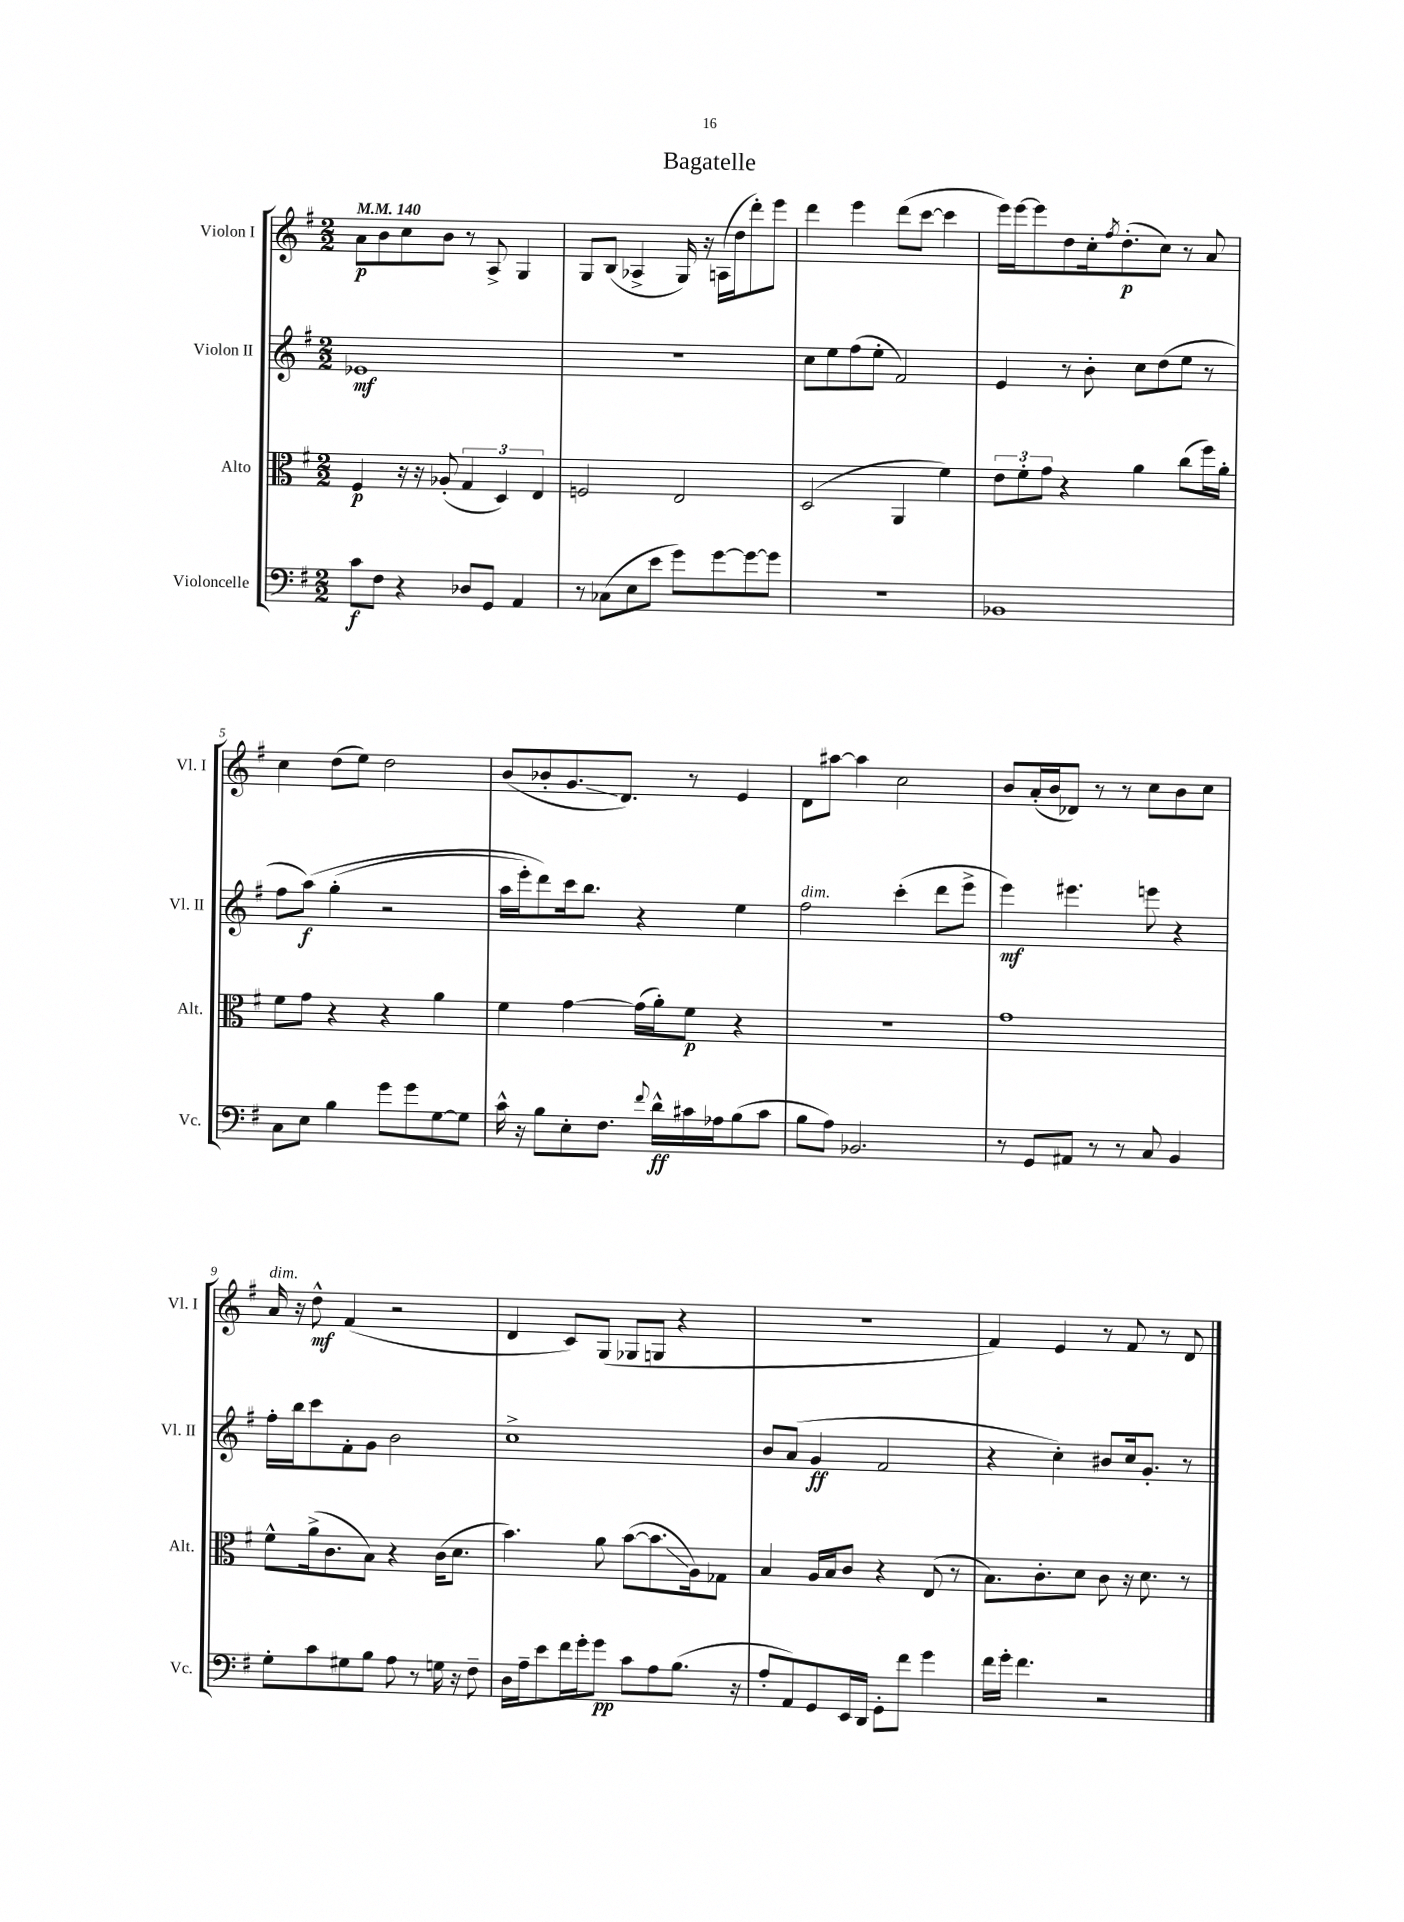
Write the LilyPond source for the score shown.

\header { title = "Bagatelle" }
<<
\new StaffGroup <<
\new Staff = "s0" \with { instrumentName = "Violon I" shortInstrumentName = "Vl. I" } {
    \clef treble \key g \major \numericTimeSignature \time 2/2 \tempo 4 = 140
    a'8\p b'8 c''8 b'8 r8 a8-> g4 |
    g8 b8( aes4-> g16) r16 a16( d''16 d'''8-.) e'''8 |
    d'''4 e'''4 d'''8( c'''8~ c'''4 |
    e'''16) e'''16~ e'''8 d''8 c''16-. \acciaccatura { fis''8 } d''8.-.\p( c''8) r8 a'8 |
    c''4 d''8( e''8) d''2 |
    b'8( bes'8-. g'8.\glissando d'8.) r8 e'4 |
    d'8 ais''8~ ais''4 c''2 |
    b'8 a'16-.( b'16 des'8) r8 r8 c''8 b'8 c''8 |
    a'16^\markup { \italic "dim." } r16 d''8-^\mf fis'4( r2 |
    d'4 c'8) g8( ges8 g8 r4 |
    R1 |
    fis'4) e'4 r8 fis'8 r8 d'8 \bar "|." |
}
\new Staff = "s1" \with { instrumentName = "Violon II" shortInstrumentName = "Vl. II" } {
    \clef treble \key g \major \numericTimeSignature \time 2/2
    ees'1\mf |
    R1 |
    c''8 e''8 fis''8( e''8-. fis'2) |
    e'4 r8 b'8-. c''8 d''8( e''8 r8 |
    fis''8 a''8\f)\( g''4-.( r2 |
    a''16 e'''16-.) d'''8\) c'''16 b''8. r4 e''4 |
    fis''2^\markup { \italic "dim." } c'''4-.( d'''8 e'''8-> |
    e'''4\mf) eis'''4. e'''8 r4 |
    fis''16-. b''16 c'''8 fis'8-. g'8 b'2 |
    c''1-> |
    b'8 a'8( g'4\ff fis'2 |
    r4 c''4-.) bis'8 c''16 g'8.-. r8 \bar "|." |
}
\new Staff = "s2" \with { instrumentName = "Alto" shortInstrumentName = "Alt." } {
    \clef alto \key g \major \numericTimeSignature \time 2/2
    fis4\p r16 r16 aes8-.( \tuplet 3/2 { g4 d4) e4 } |
    f2 e2 |
    d2( a,4 fis'4) |
    \tuplet 3/2 { e'8 fis'8-. g'8 } r4 a'4 c''8( fis''16) a'16-. |
    fis'8 g'8 r4 r4 a'4 |
    fis'4 g'4~ g'16( a'16-.) fis'8\p r4 |
    R1 |
    g'1 |
    fis'8-^ a'16->( c'8. b8) r4 c'16( d'8. |
    b'4.) a'8 b'8~( b'8.\glissando a16) ges8 |
    b4 a16 b16 c'8 r4 e8( r8 |
    b8.) c'8.-. d'8 c'8 r16 d'8. r8 \bar "|." |
}
\new Staff = "s3" \with { instrumentName = "Violoncelle" shortInstrumentName = "Vc." } {
    \clef bass \key g \major \numericTimeSignature \time 2/2
    c'8\f fis8 r4 des8 g,8 a,4 |
    r8 ces8( e8 e'8 g'8) g'8~ g'8~ g'8 |
    R1 |
    bes,1 |
    c8 e8 b4 g'8 g'8 g8~ g8 |
    c'16-^ r16 b8 e8-. fis8. \appoggiatura { fis'8 } d'16-^\ff cis'16 aes16 b8( cis'8 |
    b8 a8) bes,2. |
    r8 g,8 ais,8 r8 r8 c8 b,4 |
    g8-. c'8 gis8 b8 a8 r8 g16 r16 fis8-- |
    d16 a16-- e'8 fis'16 g'16-. g'8\pp c'8 a8 b8.( r16 |
    a8-. a,8) g,8 e,16 d,16 g,8-. fis'8 g'4 |
    fis'16 g'16-. fis'4. r2 \bar "|." |
}
>>
>>
